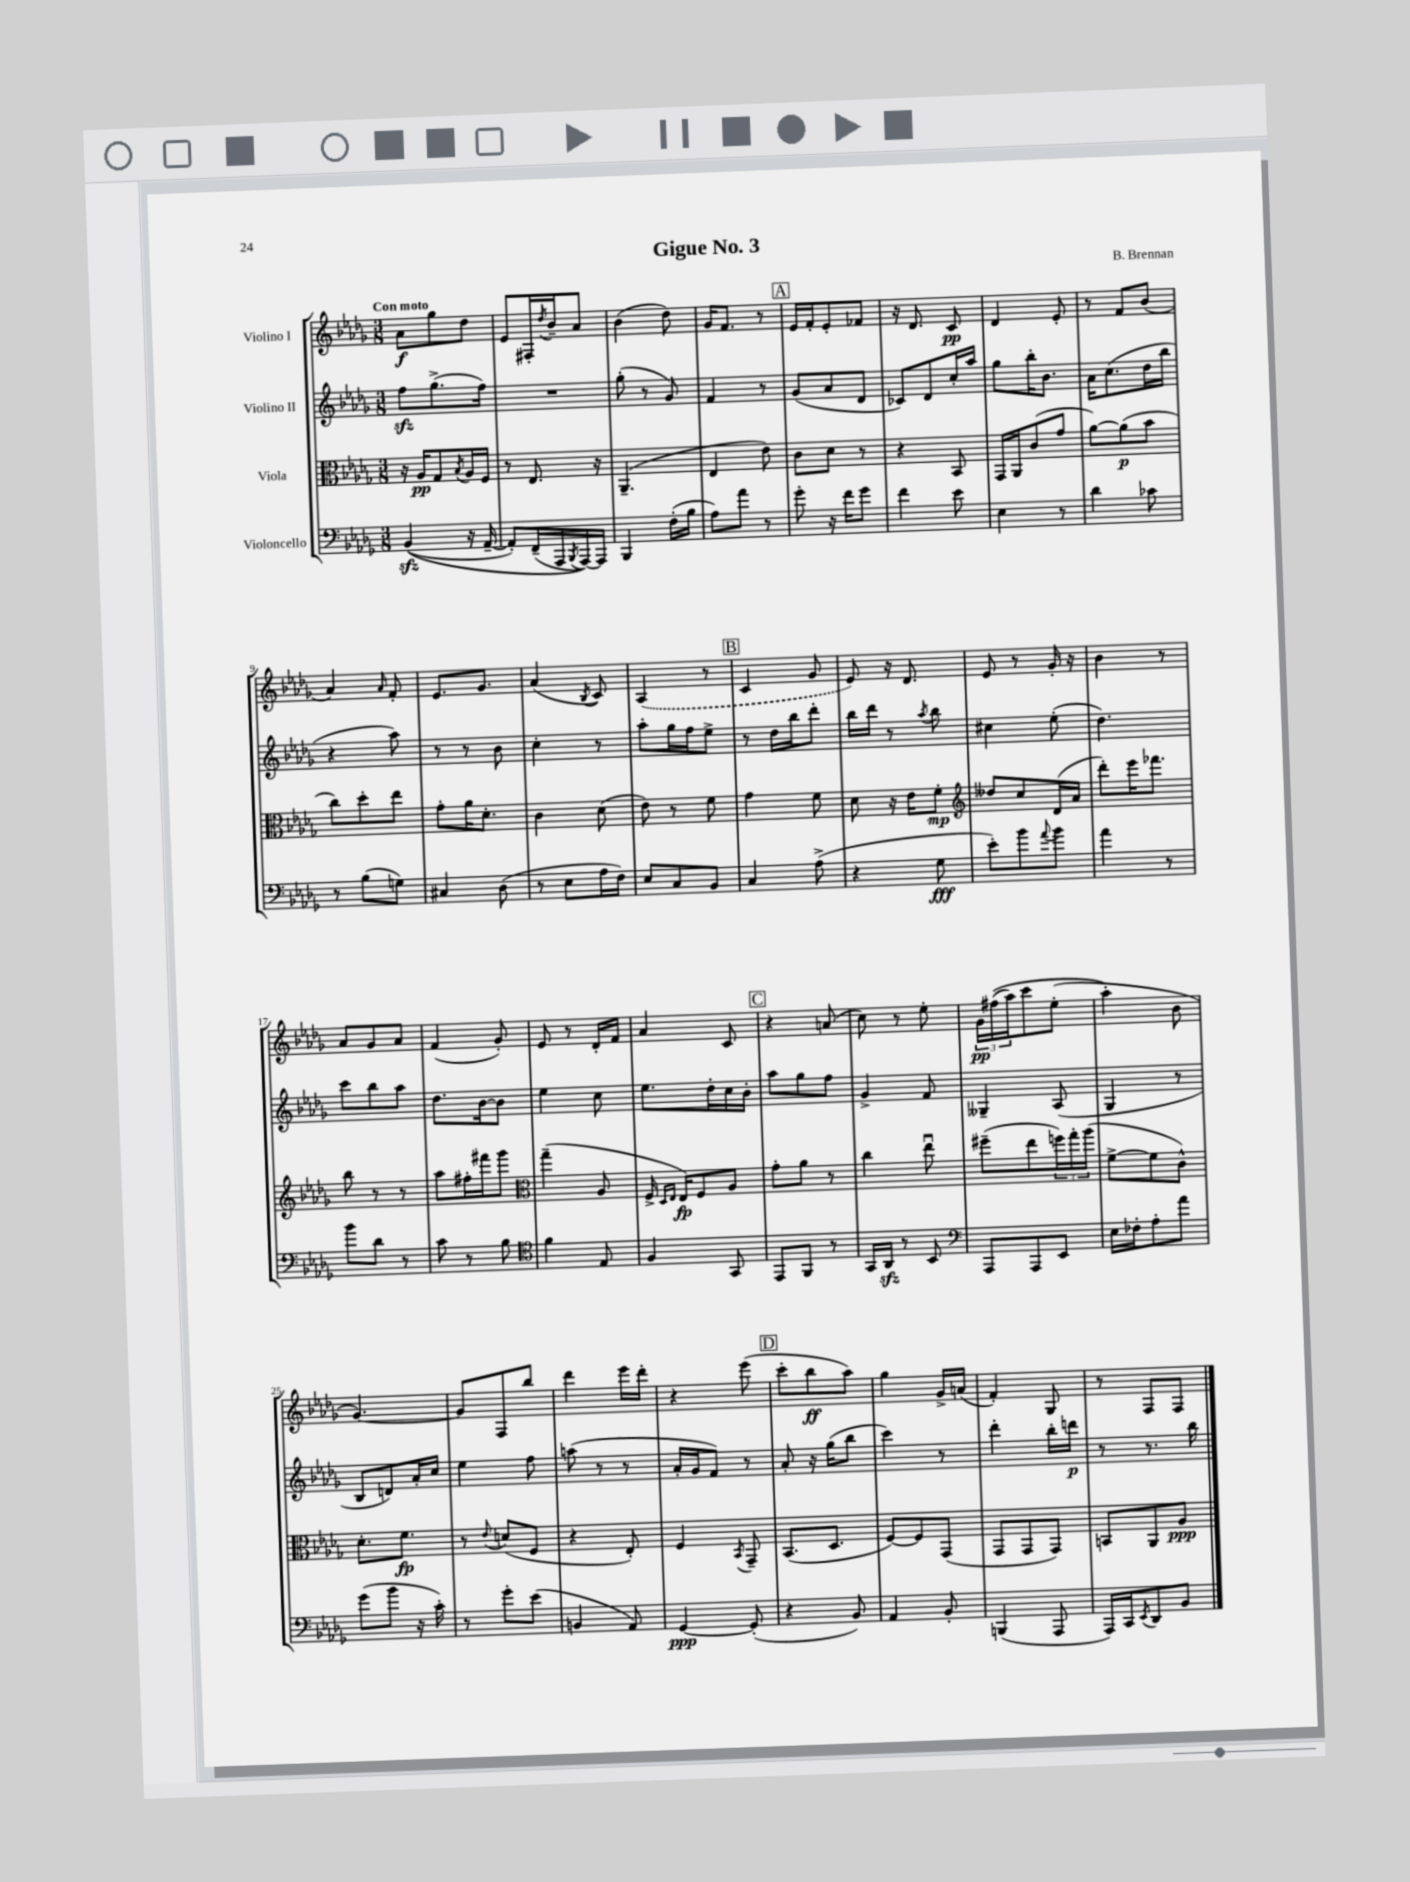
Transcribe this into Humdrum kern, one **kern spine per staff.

**kern	**kern	**kern	**kern
*staff4	*staff3	*staff2	*staff1
*clefF4	*clefC3	*clefG2	*clefG2
*k[b-e-a-d-g-]	*k[b-e-a-d-g-]	*k[b-e-a-d-g-]	*k[b-e-a-d-g-]
*M3/8	*M3/8	*M3/8	*M3/8
&((4BB-	16r	8ff	8a-
.	16A-	.	.
.	8G-	(8.gg-^	8gg-
.	8qB-	.	.
16r	16A-	.	8dd-
[16AA-~	16F	16ff)	.
=	=	=	=
8AA-'])	8r	4.r	8e-
(16FF~	8.E-	.	16F#'
.	.	.	8qdd-
16AAA-	.	.	16b-~
8qBBB-	.	.	.
[16AAA-)&)	.	.	8a-
16AAA-]	16r	.	.
=	=	=	=
4BBB-	(4.AA-~	(8gg-'	(4b-
.	.	8r	.
(16F'	.	8g-)	8dd-)
16B-	.	.	.
=	=	=	=
8A-)	4E-	4f	16g-
.	.	.	8.f
8a-	.	.	.
8r	8e-)	8r	8r
=	=	=	=
8g-'	8c	(8g-	16e-
.	.	.	16f'
16r	8d-	8a-	8e-'
16f	.	.	.
8g-	8r	8d-	8f-
=	=	=	=
4f	4r	8c-)	16r
.	.	.	8.d-
.	.	8d-	.
8e-	8BB-	16cc'	8c
.	.	16aa-	.
=	=	=	=
4E-	16GG-	8gg-	4d-
.	16AA-	.	.
.	(8c	16bb-'	.
.	.	8.b-	.
8r	8g-	.	8e-'
=	=	=	=
4d-	[8a-)	16a-	8r
.	.	(8.cc	.
.	(8a-]	.	8f
8c-	8b-	16dd-	(8b-
.	.	16bb-	.
=	=	=	=
8r	8cc)	4r	4a-)
(8B-	8dd-'	.	.
.	.	.	16qqa-
8G)	8ee-	8aa-)	8f'
=	=	=	=
4C#	8g-'	8r	8.e-
.	16a-	8r	.
.	8.d-'	.	8.g-
(8D-	.	8b-	.
=	=	=	=
8r	4c	4cc'	(4a-
8E-	.	.	.
.	.	.	8qB-
16A-	(8d-	8r	8c)
16F)	.	.	.
=	=	=	=
8E-	8e-)	8aa-'	(4A-
8C	8r	16gg-	.
.	.	16ff	.
8BB-	8f	8ee-^	8r
=	=	=	=
4C	4g-	8r	4c
.	.	16dd-	.
.	.	16bb-	.
(8A-^	8f	8ddd-'	8g-
=	=	=	=
4r	8d-	16bb-	8e-)
.	.	16ddd-	.
.	16r	8r	16r
.	16e-	.	8.d-
.	.	8qaa-	.
8G-	8f'	8bb-	.
=	=	=	=
*	*clefG2	*	*
8e-')	8dd--	4cc#	8e-
8b-	8cc	.	8r
8qqa-	.	.	.
8b-	(16d-	(8ee-'	16g-'
.	16a-	.	16r
=	=	=	=
4a-	8ddd-')	4.dd-)	4b-
.	16eee-	.	.
.	8.fff-	.	.
8r	.	.	8r
=	=	=	=
8b-	8bb-	8ccc	8a-
8d-	8r	8bb-	8g-
8r	8r	8aa-	8a-
=	=	=	=
8c	8aa-	8.dd-	(4f
8r	16ff#'	.	.
.	16fff#	[16b-	.
8B-	8ggg-	8b-]	8g-')
=	=	=	=
*clefC4	*clefC3	*	*
4f	(4gg-~	4ee-	8e-
.	.	.	8r
8E-	8A-	8cc	16d-'
.	.	.	16f
=	=	=	=
4F	16F^	8.ee-	4a-
.	16qqD-	.	.
.	16qqE-	.	.
.	16E-)	.	.
.	8F	.	.
.	.	16dd-'	.
8GG-	8A-	16cc	8c
.	.	16b-'	.
=	=	=	=
8EE-	8g-'	8aa-	4r
8FF	8a-	8gg-	.
8r	8r	8ff	(8a
=	=	=	=
16GG-	4cc	4g-^	8cc)
16AA-	.	.	.
8r	.	.	8r
8BB-	8ee-u	8f	8ee-'
=	=	=	=
*clefF4	*	*	*
8AAA-	(8ff#~	4G--~	24g-
.	.	.	&((24ff#
.	.	.	24aa-)
8AAA-	8ee-	.	8ccc
8EE-	24ff)	(8A-	(8ee-'
.	24gg-'	.	.
.	(24aa-	.	.
=	=	=	=
16E-	[8f^	4G-	4aa-'&)
16F-'	.	.	.
8A-'	8f]	.	.
8a-	8c^^)	8r	8b-
=	=	=	=
(8g-	8.d-'	8B-	[4.g-)
8b-	.	8d)	.
.	8.f	.	.
16r	.	16a-'	.
16c')	.	16cc	.
=	=	=	=
8r	8r	4ee-	8g-]
.	8qqe-	.	.
8g-'	(8d	.	8F
(8e-	8F	8ff	8bb-
=	=	=	=
4BB	4r	(8aa	4ddd-
.	.	8r	.
8AA-)	8E-')	8r	16eee-
.	.	.	16ddd-'
=	=	=	=
[4GG-	4F	16a-'	4r
.	.	16g-	.
.	.	8f)	.
.	8qBB-	.	.
(8GG-']	8GG-~	8r	(8eee-
=	=	=	=
4r	(8.BB-	8a-'	8ccc'
.	.	16r	8bb-
.	8.D-	(16gg-	.
8BB-)	.	8bb-	8aa-)
=	=	=	=
4AA-	[8F)	4ccc)	4gg-
.	8F]	.	.
8BB-'	(8GG-	8r	16g-^
.	.	.	(16a
=	=	=	=
(4BBB	8GG-	4ddd-'	4f')
.	8GG-	.	.
8AAA-	8GG-)	16bb-'	8G-
.	.	16ddd	.
=	=	=	=
16AAA-)	8BB	8r	8r
16CC	.	.	.
8qEE-	.	.	.
8DD-	8AA-	8.r	8F
8BB-	8A-	.	8F
.	.	16bb-	.
==	==	==	==
*-	*-	*-	*-
